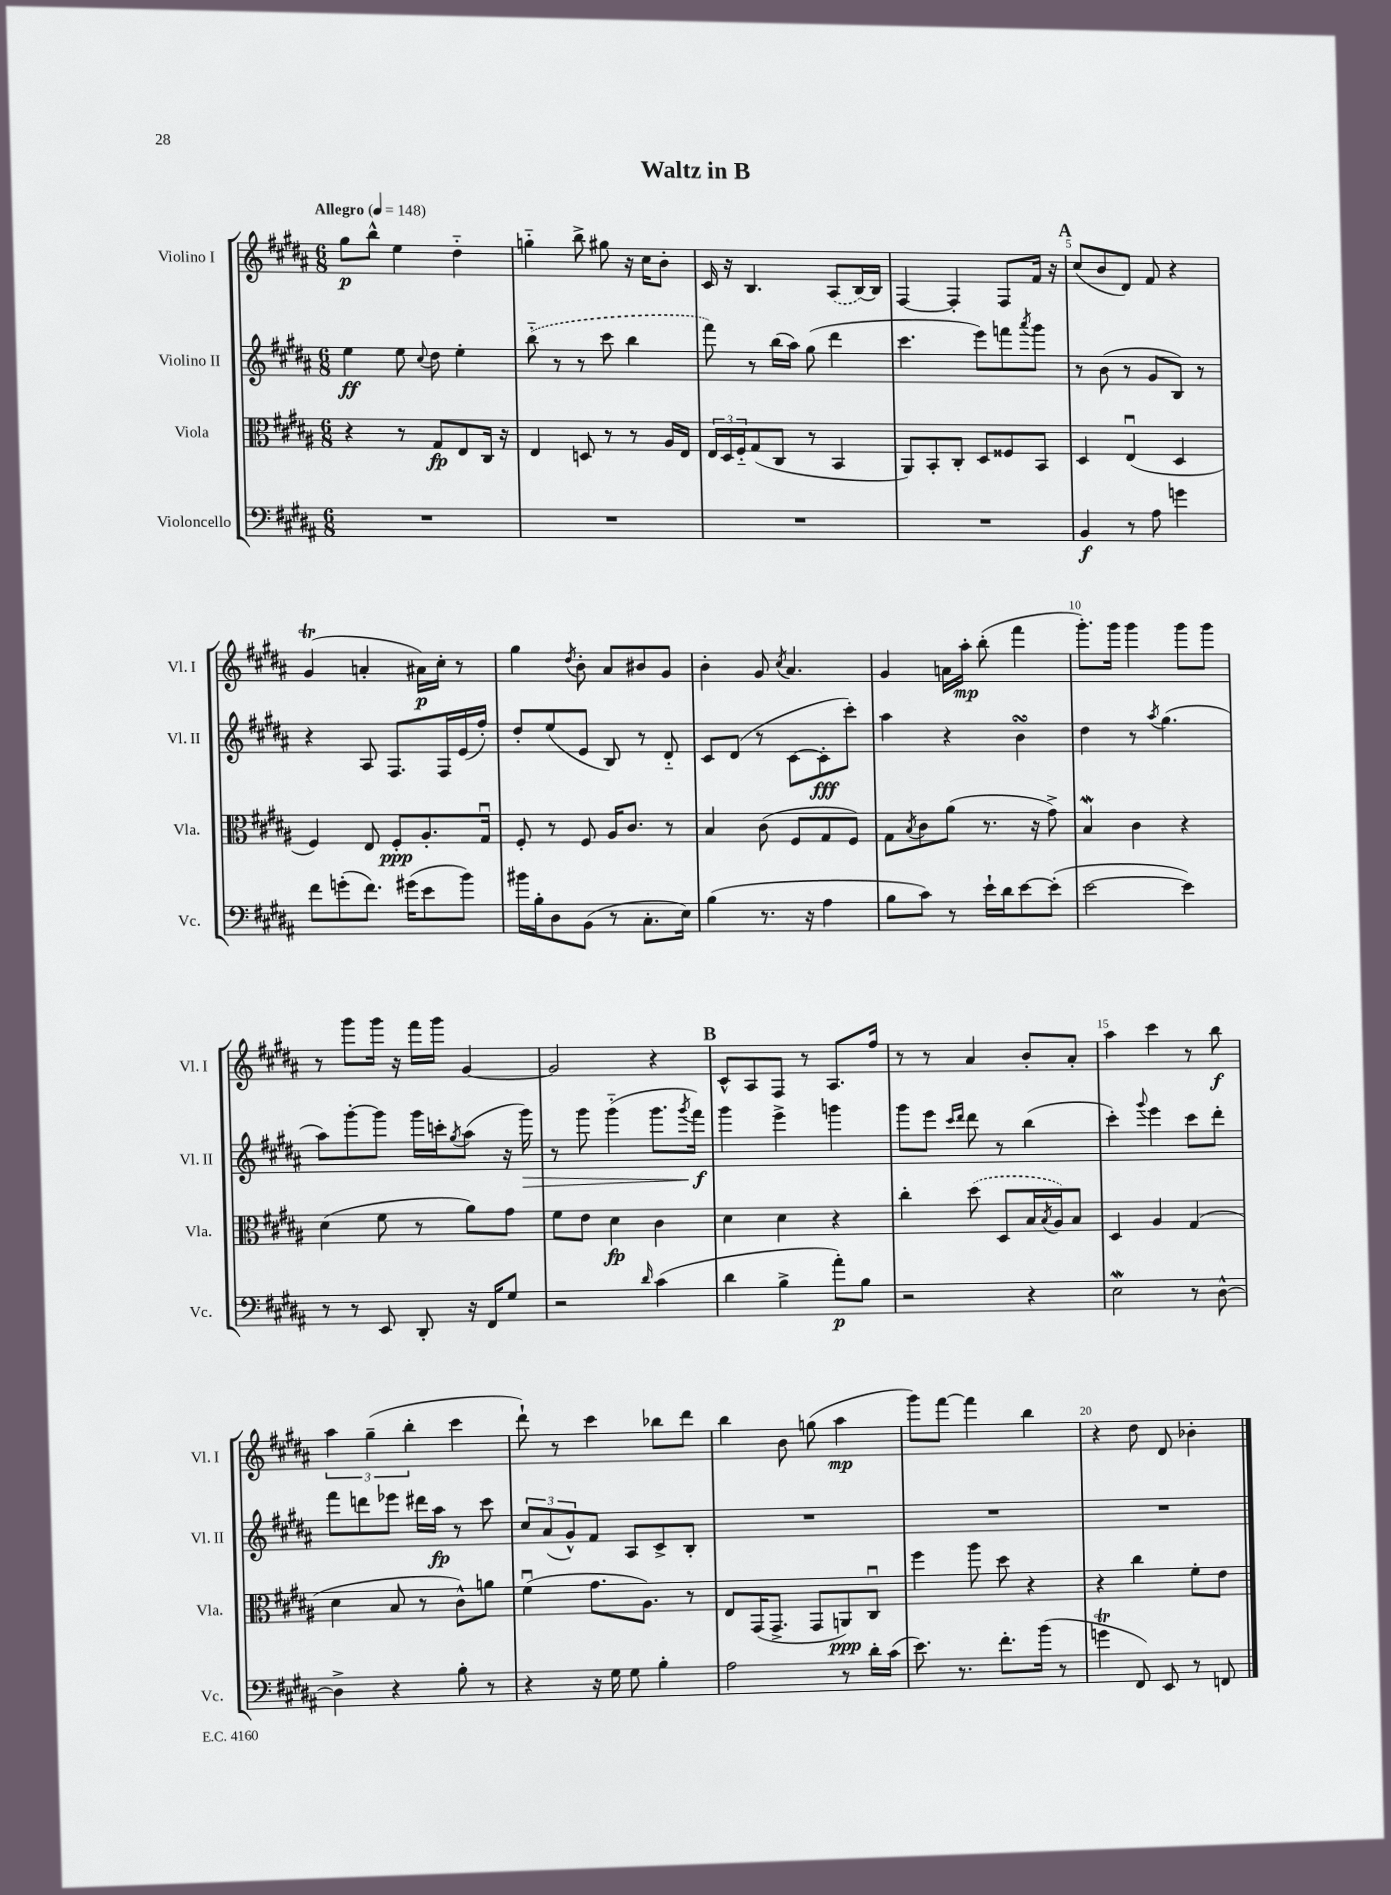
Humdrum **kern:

**kern	**kern	**kern	**kern
*staff4	*staff3	*staff2	*staff1
*clefF4	*clefC3	*clefG2	*clefG2
*k[f#c#g#d#a#]	*k[f#c#g#d#a#]	*k[f#c#g#d#a#]	*k[f#c#g#d#a#]
*M6/8	*M6/8	*M6/8	*M6/8
*MM148	*MM148	*MM148	*MM148
2.r	4r	4ee\	8gg#\L
.	.	.	8bb^^\J
.	8r	8ee\	4ee\
.	.	8qqcc#/	.
.	8G#/L	8dd#\	.
.	8E/	4ee'\	4dd#'~\
.	16C#/Jk	.	.
.	16r	.	.
=	=	=	=
2.r	4E/	(8bb'~\	4gg'~\
.	.	8r	.
.	8D/	8r	8bb^\
.	8r	8ccc#\	8gg#\
.	8r	4bb\	16r
.	.	.	16cc#\LK
.	16A#/LL	.	8b'\J
.	16E/JJ	.	.
=	=	=	=
2.r	24E/LL	8fff#\)	16c#/
.	24D#/	.	.
.	.	.	16r
.	24F#'~/J	.	.
.	(8G#/	8r	4.B/
.	8C#/J	(16bb\LL	.
.	.	16aa#\JJ)	.
.	8r	(8gg#\	.
.	4BB/	4ddd#\	(8A#/L
.	.	.	[16B/L)
.	.	.	16B/]JJ
=	=	=	=
2.r	8AA#/L)	4.ccc#\	[4F#/
.	8BB'/	.	.
.	8C#'/J	.	4F#'/]
.	8D#/L	8eee\L)	.
.	8F##/	8fff\	8F#/L
.	.	8qaaa#/	.
.	8BB/J	8ggg#\J	16f#/Jk
.	.	.	16r
=	=	=	=
4BB/	4D#/	8r	(8cc#/L
.	.	(8b\	8b/
8r	(4Eu/	8r	8d#/J)
8A#\	.	8g#/L	8f#/
4g\	4D#/	8B/J)	4r
.	.	8r	.
=	=	=	=
8f#\L	4F#/)	4r	(4g#/
(8g'\	.	.	.
8.f#\J)	8E/	8A#/	4a'/
.	8F#'/L	8.F#/L	.
(16g#\LK	.	.	.
8e\	8.A#'/	.	16a#\LL)
.	.	16F#/L	16cc#'\JJ
8b\J)	.	(16e/	8r
.	16G#u/Jk	16ff#'/JJ)	.
=	=	=	=
16b#\LL	8F#'/	8dd#'/L	4gg#\
16B'\J	.	.	.
8D#\	8r	(8ee/	.
.	.	.	8qdd#/
(8BB\J	8F#/	8e/J	8b'\
8r	16A#/LK	8B/)	8a#/L
.	8.c#/J	.	.
8.C#'\L	.	8r	8b#/
.	8r	8d#'~/	8g#/J
16E\Jk)	.	.	.
=	=	=	=
(4B\	4B/	8c#/L	4b'\
.	.	(8d#/J	.
8.r	(8c#\	8r	8g#/
.	.	.	8qcc#/
.	8F#/L	[8c#\L	4.a#/
16r	.	.	.
4A#\	8G#/	8c#'\]	.
.	8F#/J)	8ccc#'\J)	.
=	=	=	=
8B\L	8G#\L	4aa#\	4g#/
.	8qB/	.	.
8c#\J)	8c#\	.	.
8r	(8a#\J	4r	16a\LL
.	.	.	16aa#'\JJ
16e`\LL	8.r	.	(8bb'\
16d#\J	.	.	.
[8e\	.	4b\	4fff#\
.	16r	.	.
(8e'\]J	8g#^\)	.	.
=	=	=	=
[2e\	4B/	4dd#\	8.ggg#'\L)
.	.	.	16ggg#\Jk
.	4c#\	8r	4ggg#\
.	.	8qaa#/	.
.	.	(4.gg#\	.
4e\])	4r	.	8ggg#\L
.	.	.	8ggg#\J
=	=	=	=
8r	(4d#\	8aa#\L)	8r
8r	.	[8ggg#'\	8ggg#\L
8EE/	8f#\	8ggg#\]J	16ggg#\Jk
.	.	.	16r
8DD#'/	8r	16ggg#\LL	16fff#\LL
.	.	16ccc'\J	16ggg#\JJ
.	.	8qgg#/	.
16r	8a#\L)	(8aa#\J	[4g#/
16FF#/LK	.	.	.
8G#/J	8g#\J	16r	.
.	.	16ggg#\)	.
=	=	=	=
2r	8f#\L	8r	2g#/]
.	8e\J	8ggg#\	.
.	4d#\	(4ggg#'~\	.
16qqd#/	.	.	.
(4c#\	4c#\	8.ggg#\L	4r
.	.	8qggg#/	.
.	.	16fff#\Jk)	.
=	=	=	=
4d#\	4d#\	4ggg#\	8c#^^/L
.	.	.	8A#/
4B^\	4d#\	4eee^\	8F#/J
.	.	.	8r
8a#'\L)	4r	4ggg\	8.A#/L
8B\J	.	.	.
.	.	.	16ff#/Jk
=	=	=	=
2r	4cc#'\	8ggg#\L	8r
.	.	8eee\J	8r
.	.	16qqccc#/LL	.
.	.	16qqddd#/JJ	.
.	(8dd#\	8ddd#\	4a#/
.	8D#/L	8r	.
4r	16B/L	(4bb\	8b'/L
.	8qB/	.	.
.	16A#/J)	.	.
.	8B/J	.	8a#'/J
=	=	=	=
2E\	4D#/	4ccc#'\)	4aa#\
.	.	8qqggg#/	.
.	4A#/	4eee\	4ccc#\
8r	(4G#/	8ccc#\L	8r
[8D#^^\	.	8ddd#'\J	8bb\
=	=	=	=
4D#^\]	4d#\	8fff#\L	6aa#\
.	.	8ddd\	.
.	.	.	(6gg#~\
4r	8B/	8eee-\J	.
.	.	.	6bb'\
.	8r	16ddd#\LL	.
.	.	16aa#\JJ	.
8B'\	8c#^^\L)	8r	4ccc#\
8r	8a\J	8ccc#\	.
=	=	=	=
4r	(4f#u\	12cc#/L	8ddd#`\)
.	.	(12a#/	.
.	.	.	8r
.	.	12g#^^/)	.
16r	8.g#\L	8f#/J	4ccc#\
16G#\	.	.	.
8G#\	.	8A#/L	.
.	8.A#\J)	.	.
4B'\	.	8c#^/	8bb-\L
.	8r	8B'/J	8ddd#\J
=	=	=	=
2A#\	8E/L	2.r	4bb\
.	(16GG#/K	.	.
.	8.GG#^/J	.	.
.	.	.	8b\
.	8GG#/L	.	(8gg\
8r	8AA/)	.	4aa#\
16d#'\LL	8C#u/J	.	.
(16c#\JJ	.	.	.
=	=	=	=
8.e\)	4ff#\	2.r	8ggg#\L)
.	.	.	[8fff#\J
8.r	.	.	.
.	8aa#\	.	4fff#\]
8.f#'\L	8dd#\	.	.
.	4r	.	4bb\
(16b\Jk	.	.	.
8r	.	.	.
=	=	=	=
4g\	4r	2.r	4r
8FF#/)	4cc#\	.	8dd#\
8EE/	.	.	8d#/
8r	8f#'\L	.	4b-'\
8FF/	8e\J	.	.
==	==	==	==
*-	*-	*-	*-
